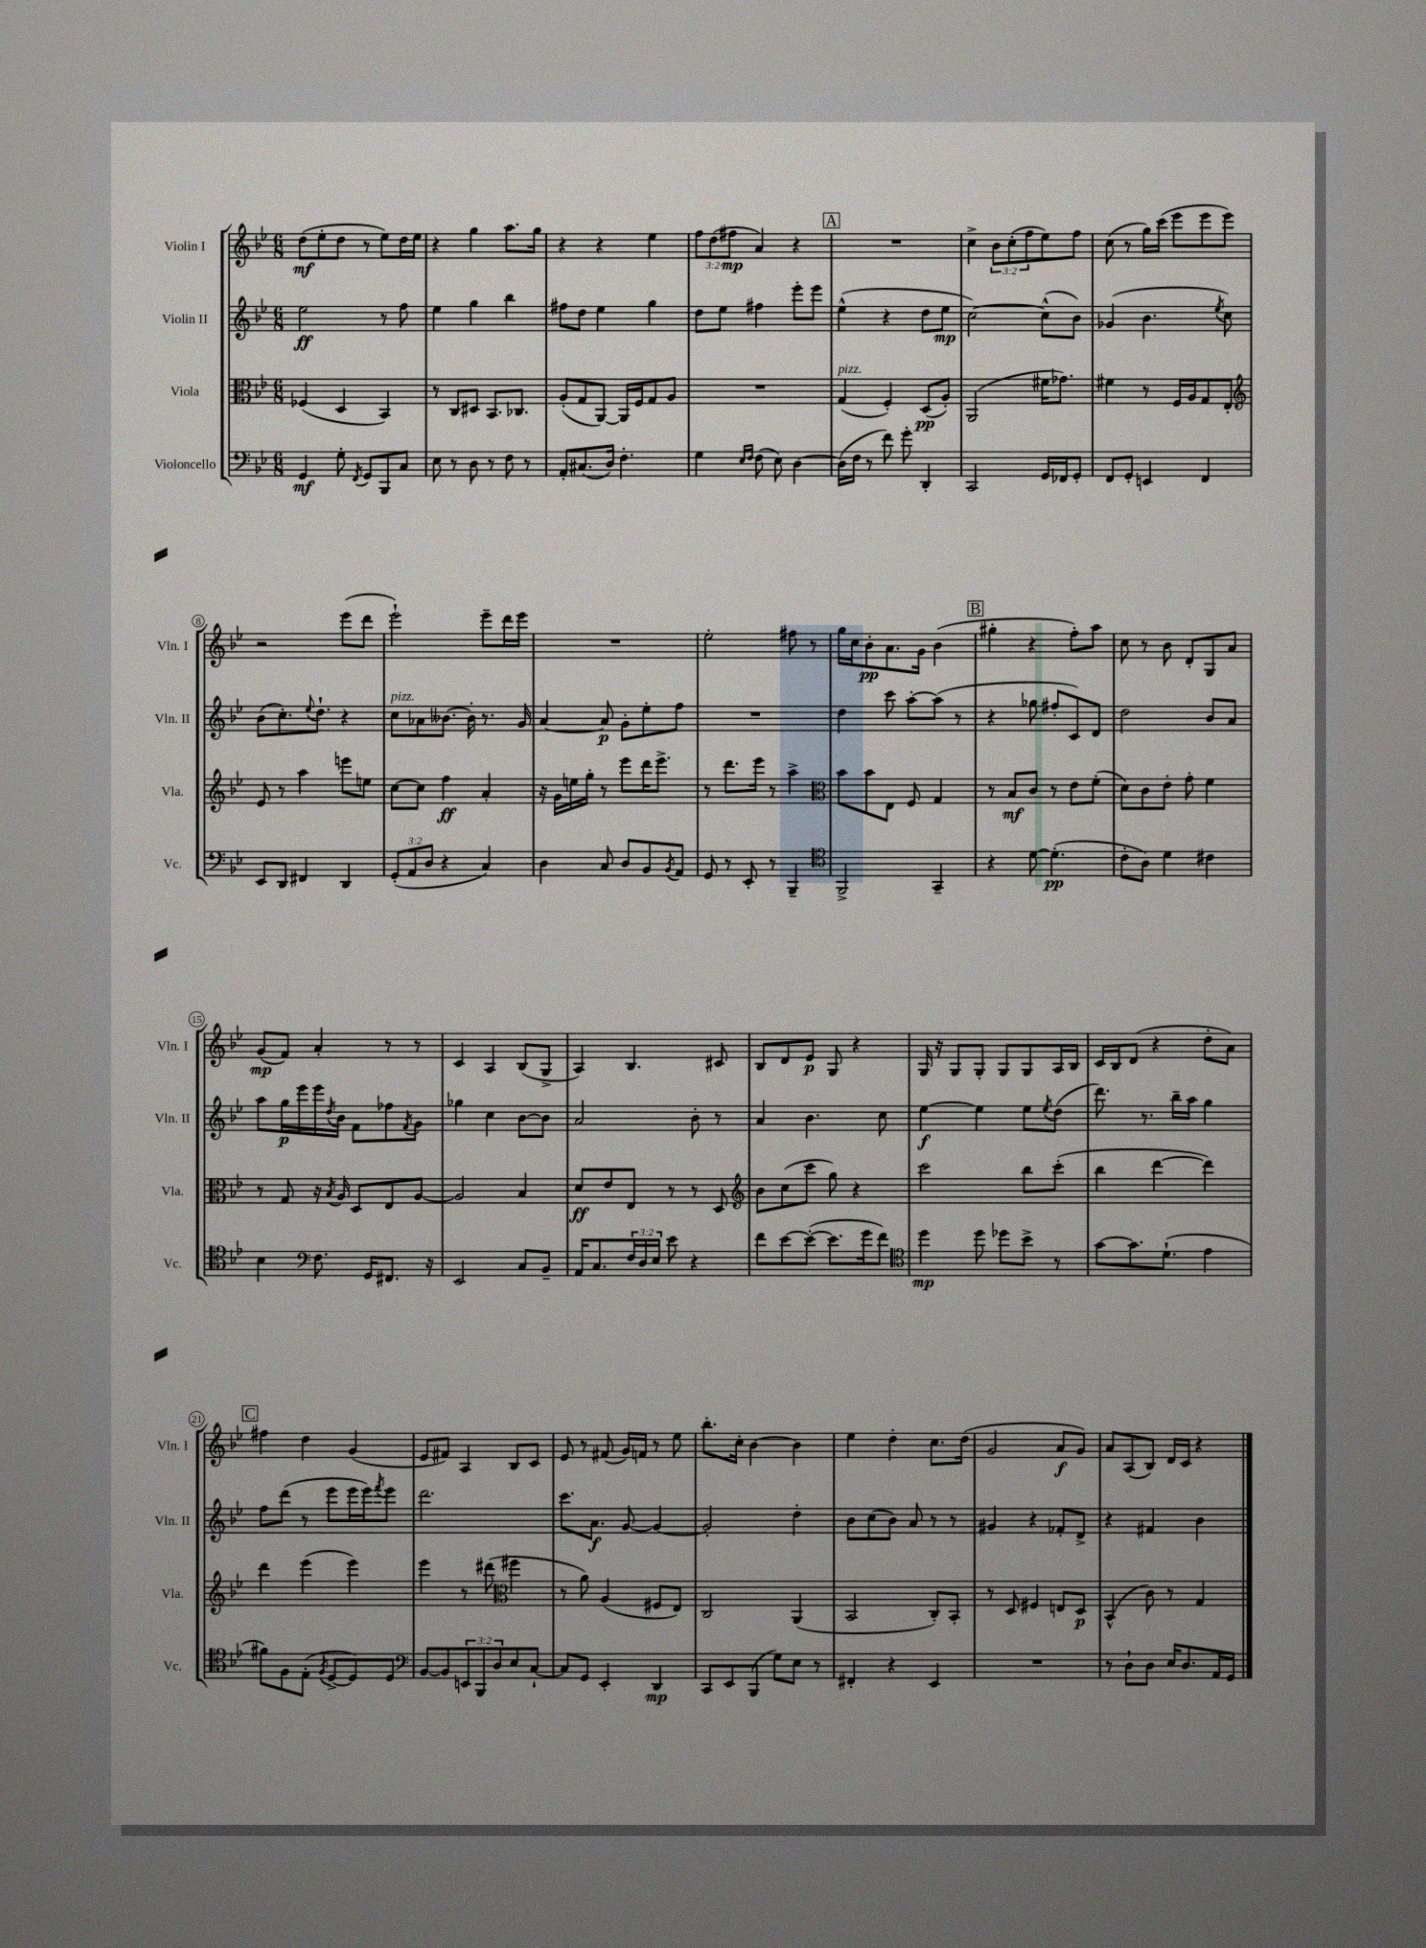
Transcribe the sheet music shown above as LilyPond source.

<<
\new StaffGroup <<
\new Staff = "s0" \with { instrumentName = "Violin I" shortInstrumentName = "Vln. I" } {
    \clef treble \key bes \major \numericTimeSignature \time 6/8 \override Staff.TupletNumber.text = #tuplet-number::calc-fraction-text
    d''8\mf( ees''8-. d''8 r8 ees''8) d''16 ees''16 |
    r4 g''4 a''8. g''16 |
    r4 r4 ees''4 |
    \tuplet 3/2 { f''8 d''8( fis''8\mp } a'4) r4 |
    \mark \markup { \box "A" } R2. |
    c''4-> \tuplet 3/2 { bes'8 c''8-.( f''8 } ees''8) f''8 |
    c''8( r8 g''16) c'''16( ees'''8 ees'''8 ees'''8) |
    r2 ees'''8( d'''8 |
    ees'''2-!) ees'''8-- d'''16 ees'''16 |
    R2. |
    ees''2-. fis''8 r8 |
    g''16 c''16 bes'8-.\pp a'8. g'16 bes'4( |
    \mark \markup { \box "B" } gis''4-. r4 f''8-.) a''8 |
    c''8 r8 bes'8 d'8-. g8 a'8 |
    g'8\mp( f'8) a'4-. r8 r8 |
    c'4 a4 bes8( g8-> |
    a4) bes4. cis'8 |
    bes8 d'8 ees'8\p g8 r4 |
    g16 r16 g8 g8-. g8 g8 a16 bes16 |
    c'16 bes16 d'8( r4 d''8-. a'8) |
    \mark \markup { \box "C" } fis''4 d''4 g'4( |
    ees'8 fis'8) a4 bes8 c'8 |
    ees'8 r8 fis'8( g'16) f'16 r8 ees''8 |
    bes''8.-. c''16-. bes'4~ bes'4 |
    ees''4 d''4-. c''8. d''16( |
    g'2 a'8\f g'8) |
    a'8 a8( bes8) d'16 c'16 r4 \bar "|." |
}
\new Staff = "s1" \with { instrumentName = "Violin II" shortInstrumentName = "Vln. II" } {
    \clef treble \key bes \major \numericTimeSignature \time 6/8
    ees''2\ff r8 f''8 |
    ees''4 g''4 bes''4 |
    fis''8 d''8 ees''4 g''4 |
    d''8 ees''8 fis''4 ees'''8-. ees'''8 |
    \mark \markup { \box "A" } ees''4-^( r4 d''8 ees''8\mp |
    c''2~) c''8-^( bes'8) |
    ges'4( bes'4. \acciaccatura { ees''8 } c''8) |
    bes'8( c''8.-.) \appoggiatura { ees''8 } d''8.-! r4 |
    c''8^\markup { \italic "pizz." } aes'8 beses'8.~ beses'16-. r8. g'16 |
    a'4~ a'8\p g'8-. ees''8-. f''8 |
    R2. |
    d''4 c'''8 a''8~-. a''8( r8 |
    \mark \markup { \box "B" } r4 ges''8 fis''8-. c'8) d'8 |
    d''2 bes'8 a'8 |
    a''8 g''16\p ees'''16 ees'''16 \acciaccatura { d''8 } bes'16 f'8 fes''8 \acciaccatura { f'8 } g'8 |
    ges''4 c''4 bes'8~ bes'8 |
    a'2 bes'8-. r8 |
    a'4 bes'4. c''8 |
    ees''4~\f ees''4 ees''8 \acciaccatura { ees''8 } d''8( |
    d'''8.) r8. bes''16-- a''16 g''4 |
    \mark \markup { \box "C" } f''8 d'''8( r8 ees'''8 ees'''16 ees'''16) \acciaccatura { f'''8 } ees'''8 |
    d'''2. |
    c'''8. a'8.\f g'8~ g'4~ |
    g'2-. d''4-. |
    bes'8 c''8( bes'8) a'8 r8 r8 |
    gis'4 r4 fes'8-. d'8-> |
    r4 fis'4 bes'4 \bar "|." |
}
\new Staff = "s2" \with { instrumentName = "Viola" shortInstrumentName = "Vla." } {
    \clef alto \key bes \major \numericTimeSignature \time 6/8
    fes4( d4 bes,4) |
    r8 c8 dis8 bes,8. ces8. |
    a8-.( g8 a,8~) a,16 f16 g8 a8 |
    R2. |
    \mark \markup { \box "A" } g4^\markup { \italic "pizz." }( f4-.) d8\pp( a8-.) |
    a,2( fis'16 ges'8.) |
    fis'4 r8 f16 a16 g8 ees8-. |
    \clef treble ees'8 r8 a''4 e'''8 e''8 |
    c''8~ c''8 f''4\ff a'4-. |
    r16 g'16 e''16 g''16-. r8 ees'''8 d'''16 ees'''8.-> |
    r8 d'''8. ees'''16 r8 a''4-> |
    \clef alto bes'8 bes'8 ees8 f8 g4 |
    \mark \markup { \box "B" } r8 bes8\mf c'8 r8 ees'8 f'8-.( |
    d'8) c'8 ees'8-. g'8-. f'4 |
    r8 g8 r16 \acciaccatura { bes8 } a16 d8 ees8 a8~ |
    a2 bes4 |
    d'8\ff ees'8 ees8 r8 r8 d8 |
    \clef treble bes'8 c''8( c'''8 g''8) r4 |
    c'''2 bes''8 c'''8-.( |
    bes''4 d'''4~ d'''4) |
    \mark \markup { \box "C" } d'''4 ees'''4( ees'''4) |
    ees'''4 r8 dis'''8( \clef alto fis''4 |
    r8 a'8) a4( fis8 ees8) |
    c2 a,4( |
    bes,2 c8-.) bes,8-. |
    r8 d8 fis4 e8 d8\p |
    bes,4-^( c'8) r8 g4 \bar "|." |
}
\new Staff = "s3" \with { instrumentName = "Violoncello" shortInstrumentName = "Vc." } {
    \clef bass \key bes \major \numericTimeSignature \time 6/8 \override Staff.TupletNumber.text = #tuplet-number::calc-fraction-text
    g,4\mf g8-. \acciaccatura { f,8 } g,8 bes,,8 c8 |
    ees8 r8 d8 r8 f8 r8 |
    a,8-. cis8.( d16) f4.-. |
    g4 \grace { ees16 f16 } f8( ees8) d4~ |
    \mark \markup { \box "A" } d16( f16 r8 f'8) g'8-. d,4-. |
    c,2 g,16 fes,16 g,8-. |
    f,8 g,8-. e,4 f,4 |
    ees,8 d,8 fis,4 d,4 |
    \tuplet 3/2 { g,8-.( a,8 d8 } r4 c4) |
    d4 c8 d8 bes,8 \acciaccatura { bes,8 } a,8 |
    g,8 r8 ees,8-. r8 bes,,4-- |
    \clef tenor f,2-> g,4-- |
    \mark \markup { \box "B" } r4 d'8~ d'4.-.\pp( |
    c'8-. a8) d'4 cis'4 |
    bes4 \clef bass f8. g,16 fis,8. r16 |
    ees,2 c8 bes,8-- |
    a,16 c8. \tuplet 3/2 { f16 d16 ees16 } ees'8 r4 |
    f'8 ees'8~ ees'8~-.( ees'8. g'16 f'8) |
    \clef tenor d''4\mp d''8 des''8 bes'8-> r8 |
    g'8~ g'8. d'8.-!( ees'4 |
    \mark \markup { \box "C" } fis'8) f8 ees8-.( \acciaccatura { f8 } d8~-> d8) d8 |
    \clef bass bes,8~ bes,8 \tuplet 3/2 { e,8 bes,,8 d8 } ees8 c8~-! |
    c8 g,8 ees,4-. d,4\mp |
    c,8 ees,8 bes,,8( g8) ees8 r8 |
    fis,4-. r4 ees,4 |
    R2. |
    r8 d8-! d8 ees16 d8. a,16 g,16 \bar "|." |
}
>>
>>
\layout { \context { \Score \override BarNumber.stencil = #(make-stencil-circler 0.1 0.3 ly:text-interface::print) } }
